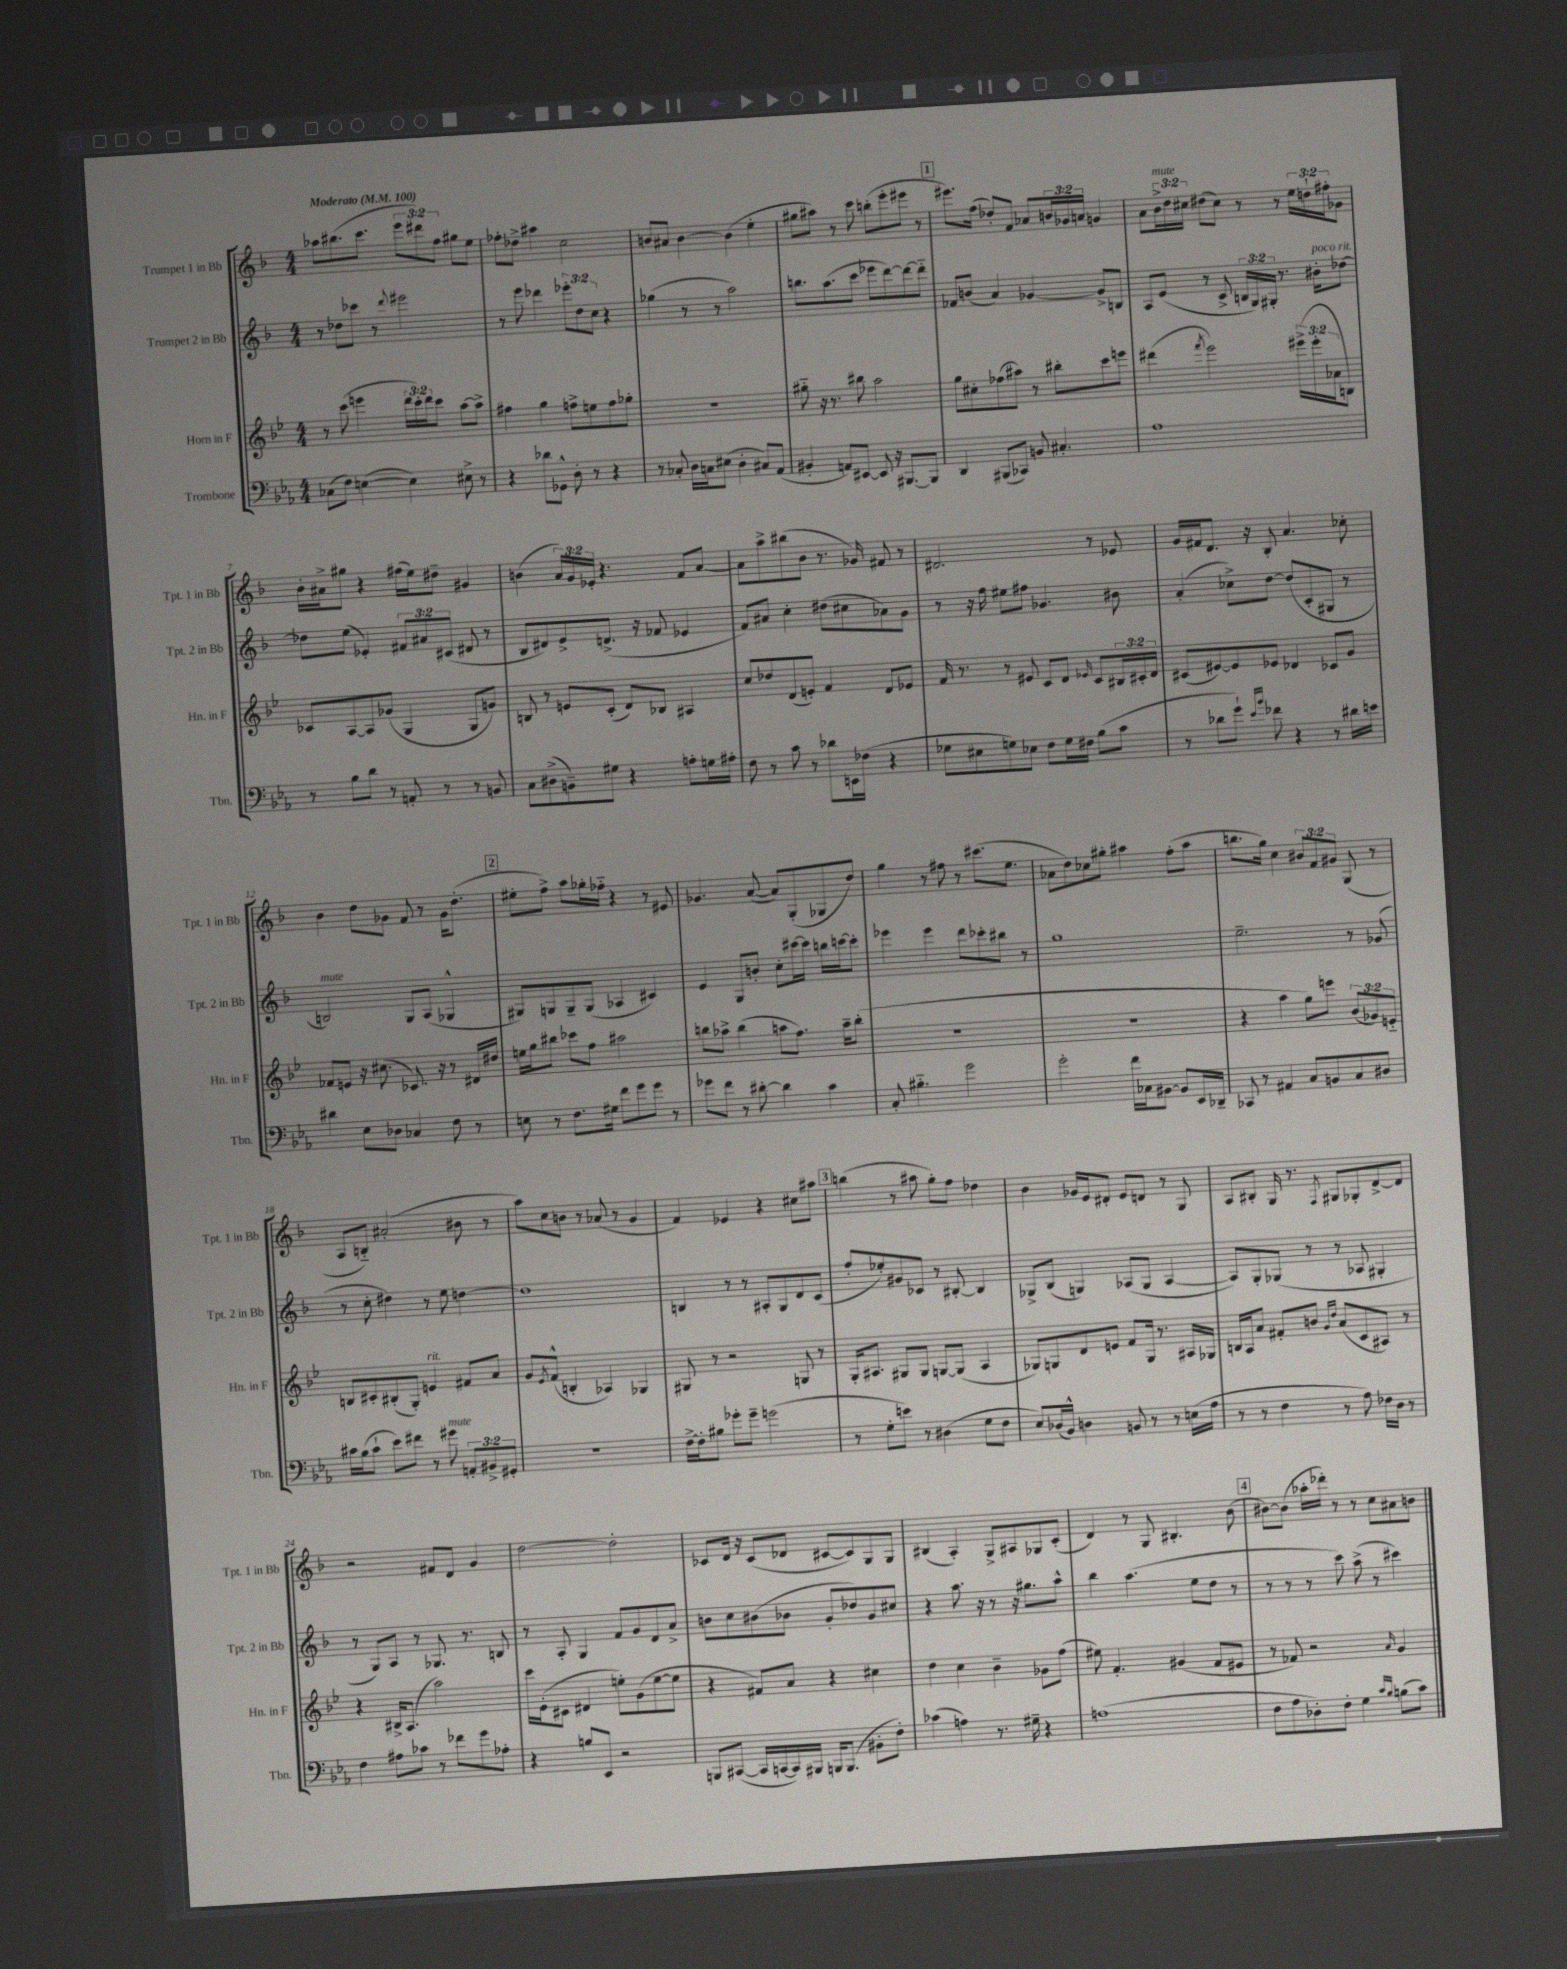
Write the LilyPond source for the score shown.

<<
\new StaffGroup <<
\new Staff = "s0" \with { instrumentName = "Trumpet 1 in Bb" shortInstrumentName = "Tpt. 1 in Bb" } {
    \clef treble \key f \major \numericTimeSignature \time 4/4 \override Staff.TupletNumber.text = #tuplet-number::calc-fraction-text \tempo "Moderato" 4 = 100
    aes''8 bis''8.( c'''8. \tuplet 3/2 { e'''8 dis'''8) f''8 } gis''8 e''8 |
    fes''8-. des''8-> ais''4 c''2 |
    b'8 ais'8 b'4~ b'4( e''4-. |
    gis''8 ais''8) r8 c'''8 b''8-.( e'''8-. eis'''8 r8 |
    \mark \markup { \box "1" } eis'''8.) f''16( des''8-.) f'8 aes'8 \tuplet 3/2 { b'16 ges'16 a'16 } g'4 |
    a'8 \tuplet 3/2 { bes'16->^\markup { \italic "mute" } d''16 cis''16 } dis''8( cis''8) r8 r8 \tuplet 3/2 { e''16 d''16-! fis''16-. } ges'8 |
    bes'16-. ais'16-> gis''8 r4 fis''16( e''16) dis''8-- gis'4 |
    b'4( \tuplet 3/2 { a'16) g'16 ees'16-. } r4. f'8 a'8~ |
    a'8 a''8-> bis''8( bes'8 r8. ges'16) fis'8 r8 |
    dis'2. r8 ees'8 |
    g'16 fis'16 d'8. r16 bes8-. a'4. ces''8-. |
    bes'4 d''8 ges'8 f'8 r8 ges'16 d''8.-.( |
    \mark \markup { \box "2" } eis''8-. f''8->) a''8 ges''16-. fes''16-_ r4 r8 eis'8 |
    ges'4. a'8~( a'8) g8-.( ges8 d''8) |
    g''4 r8 fis''8 r8 cis'''8.( e''8. |
    aes'8 d''8) ces''8 gis''8-. ais''4 f''8-.( ais''8 |
    b''8. g''16) c''4 \tuplet 3/2 { bis'8 f'8 gis'8 } g8( r8 |
    a8 b8-_) ais'2-.( bis'8 r8 |
    a''8) c''8 b'8 r8 aes'8( r8 g'4 |
    f'4) ees'4 r4 cis''8 ais''8 |
    \mark \markup { \box "3" } b''4( r8 ais''8 g''8-.) f''8 des''4 |
    bes'4 ges'16 e'16 dis'8-. e'8 d'8 r8 g8 |
    a8 bis8-. g16 r8. \acciaccatura { f8 } gis8 ges8-. d'8~-> d'8 |
    r2 fis'8 d'8 g'4 |
    d''2~ d''2-. |
    ces'8 d'16 r16 ces'8( des'8 cis'8~ cis'8) g8 g8 |
    bis4( a4-.) g8-> ais8 ges8 c'8-.( |
    d'4) r8 g8 bis4.-. bes'8( |
    \mark \markup { \box "4" } bis'8~) bis'8( aes''16-. des'''16-.) r8 r8 c''8 ais'8 b'8 \bar "|." |
}
\new Staff = "s1" \with { instrumentName = "Trumpet 2 in Bb" shortInstrumentName = "Tpt. 2 in Bb" } {
    \clef treble \key f \major \numericTimeSignature \time 4/4 \override Staff.TupletNumber.text = #tuplet-number::calc-fraction-text
    r8 des''8 ces'''8 r8 \appoggiatura { d'''8 } eis'''2 |
    r8 e'''8 des'''4 \tuplet 3/2 { ees'''8-. d''8 c''8 } r4 |
    ges''4( r8 r8 a''2) |
    b''8. a''8.( c'''8 ees'''8 d'''8~) d'''8~ d'''8-_ |
    \mark \markup { \box "1" } fes'8 b'8( a'4) ges'4~ ges'8-> b8 |
    a8 e'8( r8 c'8-> \tuplet 3/2 { b16 g16) gis16-. } r8. bis'16-.^\markup { \italic "poco rit." } des''8~ |
    des''8 e''8( ees'4-.) \tuplet 3/2 { fis'8 ais'8 cis'8( } dis'8 r8 |
    bes8 dis'8) e'8-> d'8.->( r16 fes'8 ees'4 |
    f'8) ais'8 c''4-. dis''8( cis''8 aes'8) g'8 |
    r8 r16 f''16 eis''8 fis''8 ges'4. bis'8 |
    a'4-.( ces''8->) d''8~ d''8( c'8-. gis8 r8 |
    b2^\markup { \italic "mute" }) g8 a8( ges4-^ |
    \mark \markup { \box "2" } gis8) g8 g8-- g8( aes4 cis'4) |
    e'4 g8 b'8-. c''8-. cis'''16~ cis'''16 b''16 c'''16~ c'''8-. |
    ees'''4 ees'''4 d'''8 ces'''8-. bis''8 r8 |
    g''1 |
    e''2.-- r8 ges'8( |
    r8 c''8-. dis''4) r8 e''8 d''4~ |
    d''1 |
    b4 r8 r8 ais8-. g8 d'8 c'8( |
    \mark \markup { \box "3" } f''8-. ees''8-.) gis'8 ces'8 r8 bis8~-. bis4 |
    ges8-> bes8( g4) aes8( g8 aes4~ |
    aes8) g8-. ges8( r8 r8 aes8 gis4-. |
    r8 g8) a8 r8 ges8. r8. b8 |
    r8 a8-. g4 f'8 g'8 d'8 a'8-> |
    b'8 c''8 bis'8( bes'8 g'8-. des''8) g'8 cis''8 |
    r4 a''8. r16 r8 r16 gis''8. a''8-^ |
    bes''4 a''4.( e''8 d''8 r8 |
    \mark \markup { \box "4" } r8 r8 r8 c'''8) a''8->( r8 cis'''4) \bar "|." |
}
\new Staff = "s2" \with { instrumentName = "Horn in F" shortInstrumentName = "Hn. in F" } {
    \clef treble \key bes \major \numericTimeSignature \time 4/4 \override Staff.TupletNumber.text = #tuplet-number::calc-fraction-text
    r8 c'''8( e'''4 \tuplet 3/2 { d'''16 c'''16-.) d'''16 } c'''8 a''8~ a''8-> |
    fis''4 g''4 f''8-> e''8 f''8 ges''8-. |
    r1 |
    gis''8-_ r16 r8. bis''8 a''2 |
    \mark \markup { \box "1" } g''8 cis''8-. fes''8( ais''8) r8 bis''8-. c'''8 e'''8 |
    dis'''4( \acciaccatura { f'''8 } ees'''2) \tuplet 3/2 { eis'''16->( eis'''16-. aes'16 } b8) |
    ces'8 a8~ a8 ges'8( g4 g8 g'8) |
    b8 r8 e'8 c'8-.( d'8) bes8 ais4 |
    c''8 des''8 d'8( e'8-.) f'4 d'8 ees'8 |
    f'16 r8. r8 eis'8 c'8 d'8 \grace { ees'16 } c'8 \tuplet 3/2 { bis16 cis'16-. d'16 } |
    cis'8( eis'8~) eis'8 ees'8 des'4 ces'8 g'8 |
    fes'8 e'8 r16 cis''8.( ces'8.) r16 r8 dis'16 dis''16 |
    \mark \markup { \box "2" } e''16 g''16 bis''8 ces'''8 f''8 ais''2 |
    b''8 aes''8-> b''4( a''8 f''8.) a''16-- b''8-.( |
    R1 |
    R1 |
    r4 a''4 g''8) e'''8 \tuplet 3/2 { bes'8( ges'8) e'8-_ } |
    b8 cis'8-. bis8-.( g8-.) e'4^\markup { \italic "rit." } fis'8 a'8 |
    g'8 \acciaccatura { ees'8 } f'8-^( b4-. aes4) ges4 |
    gis8 r8 r2 g8 r8 |
    \mark \markup { \box "3" } g16-. ais8. gis8 gis8 g8~ g8( ais4 |
    ges8) g8 d'8 e'8 f'8 g16 r8. ais16 ges16 |
    b16 a16 a'8 fis'8-. b'8 \grace { g'16 d''16 } a'8( c'8 ais8) r8 |
    r4 bis16-> a8.( a''2) |
    c'''16 ees'16-.( cis'8 dis'4 e''8-.) g'8( e''8~ e''8 |
    r4 fis'8) a'8 r4 cis''4 |
    d''4 c''4 bes'4-- ges'8 f''8( |
    eis''8) f'4.-. gis'4( f'8 eis'8 |
    \mark \markup { \box "4" } r8 fes'8) r2 \grace { a'16 } g'4 \bar "|." |
}
\new Staff = "s3" \with { instrumentName = "Trombone" shortInstrumentName = "Tbn." } {
    \clef bass \key ees \major \numericTimeSignature \time 4/4 \override Staff.TupletNumber.text = #tuplet-number::calc-fraction-text
    ces8( f8) e4~( e4) eis8-> r8 |
    r4 des'8 ges,8-^ d8-. r8 r4 |
    r8 ces8-. d16 c16 eis8( d4-. cis8) aes,8( |
    bis,4-. a,8) eis,8~ eis,8 r16 bis,,8.~ bis,,8 |
    \mark \markup { \box "1" } d,4 bis,,8( ces,8) b,8 cis4.-. |
    aes1 |
    r8 bes8 d'8 r8 a,8-. r8 r8 b,8 |
    c8 dis8->( b,8--) gis8 r4 a8-. g16 ais16-. |
    f8 r8 c'8 r8 des'8 e,16 fes16( r4 |
    ges8 eis8 g8) ees8 f8 g16 fis16 bes8( c'8 |
    r8 des'8 g'8-!) \grace { ees'16 bes'16 } fes'8 r4 r8 dis'16 e'16 |
    dis'4 ees8 des8 ces4 f8 r8 |
    \mark \markup { \box "2" } e8 r8 f8. gis16 f'8 g'8 g'8 r8 |
    ges'8 f'8 r8 dis'8~-. dis'4 c'4 |
    c8-. bis4.-_ g'2 |
    g'2-. f'16 ces16 bis,8~ bis,8 ees,16 des,16-- |
    ces,8 r8 ais,4 c8 b,8 c8 dis8 |
    cis'16 bes16( cis'8-! ees'8) fis'8 r8 gis'8^\markup { \italic "mute" } \tuplet 3/2 { a,8-. bis,8-> gis,8-. } |
    R1 |
    f16~-> f16-. bis8 ges'8-. ges'8-- g'2( |
    \mark \markup { \box "3" } r8 g8-. e'8) r8 dis4( g8 f8 |
    ees8) des16( bes,16-^) d4 b,8 r8 r8 e16( aes16 |
    r8 r8 f4 r8 aes8) fes16 d16 r8 |
    f4 ais8 ces'8 r8 fes'8 g'8 aes8-. |
    r4 b8 ees,8 r2 |
    b,,8 cis,8~( cis,16 c,16~ c,16) bis,,16 b,,16 b,,8.( bis,8-. f8-.) |
    ces'4( a4) r8. gis16-- r4 |
    a1( |
    \mark \markup { \box "4" } f8 aes8 des8-.) f8-. g4 \grace { c'16 bes16 } b8( c'8) \bar "|." |
}
>>
>>
